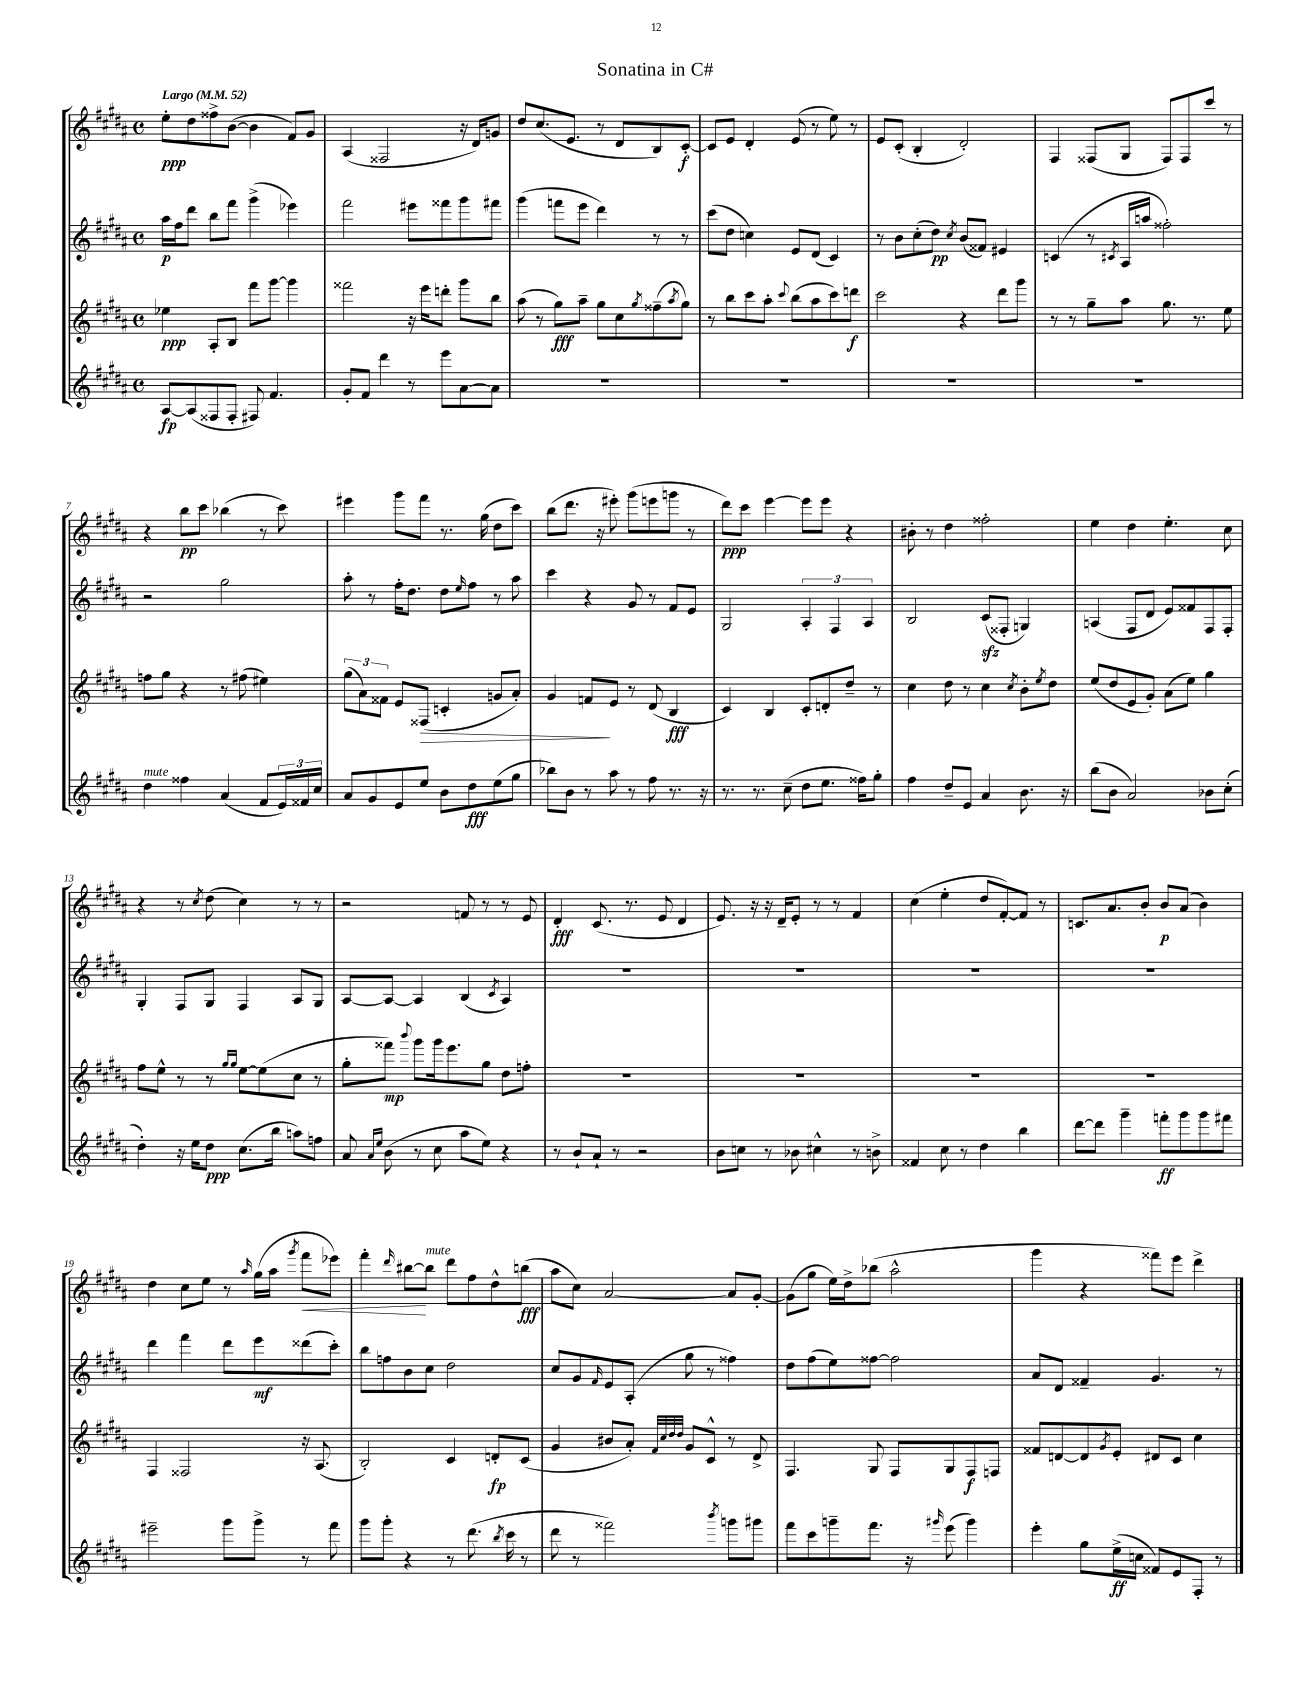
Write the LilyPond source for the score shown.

\header { title = "Sonatina in C#" }
<<
\new StaffGroup <<
\new Staff = "s0" {
    \clef treble \key b \major \defaultTimeSignature \time 4/4 \tempo "Largo" 4 = 52
    e''8-.\ppp dis''8 fisis''8-> b'8~( b'4 fis'8) gis'8 |
    ais4( fisis2 r16 dis'16) g'8 |
    dis''8 cis''8.( e'8. r8 dis'8 b8) cis'8~-.\f |
    cis'8 e'8 dis'4-. e'8( r8 e''8) r8 |
    e'8 cis'8-.( b4-. dis'2-.) |
    fis4 fisis8( gis8 fisis8) fisis8 cis'''8 r8 |
    r4 b''8\pp cis'''8 bes''4( r8 cis'''8) |
    eis'''4 gis'''8 fis'''8 r8. gis''16( dis''8 cis'''8) |
    b''8( dis'''8. r16 eis'''8-.) gis'''8( e'''8 g'''8 r8 |
    dis'''8\ppp) cis'''8 e'''4~ e'''8 e'''8 r4 |
    bis'8-. r8 dis''4 fisis''2-. |
    e''4 dis''4 e''4.-. cis''8 |
    r4 r8 \acciaccatura { cis''8 } dis''8( cis''4) r8 r8 |
    r2 f'8 r8 r8 e'8 |
    dis'4-.\fff cis'8.( r8. e'8 dis'4 |
    e'8.) r16 r16 dis'16-- e'8-. r8 r8 fis'4 |
    cis''4( e''4-. dis''8 fis'8~-.) fis'8 r8 |
    c'8. ais'8. b'8-. b'8\p ais'8( b'4) |
    dis''4 cis''8 e''8 r8 \grace { ais''16 } gis''16( ais''16 \acciaccatura { gis'''8 } fis'''8\< ees'''8) |
    fis'''4-. \grace { dis'''16 } bis''8~\! bis''8^\markup { \italic "mute" } dis'''8 fis''8 dis''8-^ b''8\fff( |
    ais''8 cis''8) ais'2~ ais'8 gis'8~-. |
    gis'8( gis''8 e''16) dis''16-> bes''8( ais''2-^ |
    gis'''4 r4 fisis'''8) e'''8 dis'''4-> \bar "|." |
}
\new Staff = "s1" {
    \clef treble \key b \major \defaultTimeSignature \time 4/4
    ais''16\p fis''16 dis'''8 b''8 fis'''8 gis'''4->( ees'''4) |
    fis'''2 eis'''8 fisis'''8 gis'''8 fis'''8 |
    gis'''4( f'''8 e'''8 dis'''4) r8 r8 |
    cis'''8( dis''8 c''4) e'8 dis'8( cis'4) |
    r8 b'8 cis''8-.( dis''8\pp) \acciaccatura { cis''8 } b'8( fisis'8) eis'4 |
    c'4( r8 \acciaccatura { cis'8 } ais16 a''16 fisis''2-.) |
    r2 gis''2 |
    ais''8-. r8 fis''16-. dis''8. dis''8 \grace { e''16 } fis''8 r8 ais''8 |
    cis'''4 r4 gis'8 r8 fis'8 e'8 |
    gis2 \tuplet 3/2 { ais4-. fis4 ais4 } |
    b2 cis'8\sfz( fisis8-. g4) |
    a4( fis8 dis'8 e'8) fisis'8 fis8 fis8-. |
    gis4-. fis8 gis8 fis4 ais8 gis8 |
    ais8~ ais8~ ais4 b4( \acciaccatura { cis'8 } ais4) |
    R1 |
    R1 |
    R1 |
    R1 |
    dis'''4 fis'''4 dis'''8 e'''8\mf disis'''8( cis'''8-.) |
    b''8 f''8 b'8 cis''8 dis''2 |
    cis''8 gis'8 \grace { fis'16 } e'8 ais8-.( gis''8 r8 fisis''4) |
    dis''8 fis''8( e''8) fisis''8~ fisis''2 |
    ais'8 dis'8 fisis'4-- gis'4. r8 \bar "|." |
}
\new Staff = "s2" {
    \clef treble \key b \major \defaultTimeSignature \time 4/4
    ees''4\ppp ais8-. b8 fis'''8 gis'''8~ gis'''4 |
    fisis'''2 r16 e'''16 d'''8-. gis'''8 b''8 |
    ais''8( r8 gis''8\fff) ais''8-- gis''8 cis''8 \acciaccatura { gis''8 } fisis''8--( \acciaccatura { ais''8 } gis''8) |
    r8 b''8 cis'''8 ais''8-. \appoggiatura { cis'''8 } b''8( ais''8 cis'''8) d'''8\f |
    cis'''2 r4 dis'''8 gis'''8 |
    r8 r8 gis''8-- ais''8 gis''8. r8. e''8 |
    f''8 gis''8 r4 r8 fis''8( eis''4) |
    \tuplet 3/2 { gis''8( ais'8) fisis'8 } e'8 fisis8\>( c'4-. g'8 ais'8-.) |
    gis'4 f'8\! e'8 r8 dis'8( b4\fff |
    cis'4) b4 cis'8-. d'8-. dis''8-- r8 |
    cis''4 dis''8 r8 cis''4 \acciaccatura { cis''8 } b'8-. \acciaccatura { e''8 } dis''8 |
    e''8( dis''8 e'8 gis'8-.) ais'8( e''8) gis''4 |
    fis''8 e''8-^ r8 r8 \grace { gis''16 gis''16 } e''8~ e''8( cis''8 r8 |
    gis''8-. fisis'''8\mp) \appoggiatura { b'''8 } gis'''8 gis'''16 e'''8. gis''8 dis''8 f''8-. |
    R1 |
    R1 |
    R1 |
    R1 |
    fis4 fisis2 r16 ais8.( |
    b2-.) cis'4 d'8-.\fp cis'8( |
    gis'4 bis'8 ais'8-.) \grace { fis'32 cis''32 dis''32 dis''32 } gis'8 cis'8-^ r8 dis'8-> |
    fis4. gis8 fis8 gis8 fis8\f f8 |
    fisis'8 d'8~ d'8 \acciaccatura { gis'8 } e'8-. dis'8 cis'8 cis''4 \bar "|." |
}
\new Staff = "s3" {
    \clef treble \key b \major \defaultTimeSignature \time 4/4
    ais8~\fp ais8( fisis8 fisis8-. fis8) fis'4. |
    gis'8-. fis'8 dis'''4 r8 e'''8 ais'8~ ais'8 |
    R1 |
    R1 |
    R1 |
    R1 |
    dis''4^\markup { \italic "mute" } fisis''4 ais'4( fis'8 \tuplet 3/2 { e'16) fisis'16 cis''16 } |
    ais'8 gis'8 e'8 e''8 b'8 dis''8\fff e''8( gis''8 |
    bes''8) b'8 r8 ais''8 r8 fis''8 r8. r16 |
    r8. r8. cis''8--( dis''8 e''8. fisis''16) gis''8-. |
    fis''4 dis''8-- e'8 ais'4 b'8. r16 |
    b''8( b'8 ais'2) bes'8 cis''8-.( |
    dis''4-.) r16 e''16 dis''8\ppp cis''8.( b''16 a''8) f''8 |
    ais'8 \grace { ais'16 e''16 } b'8( r8 cis''8 ais''8 e''8) r4 |
    r8 b'8-! ais'8-! r8 r2 |
    b'8 c''8 r8 bes'8 cis''4-^ r8 b'8-> |
    fisis'4 cis''8 r8 dis''4 b''4 |
    dis'''8~ dis'''8 gis'''4-- f'''8-.\ff gis'''8 gis'''8 fis'''8 |
    eis'''2-- gis'''8 gis'''8-> r8 fis'''8 |
    gis'''8 gis'''8-. r4 r8 dis'''8.( \acciaccatura { b''8 } cis'''16 r8 |
    dis'''8 r8 fisis'''2) \acciaccatura { b'''8 } g'''8 gis'''8 |
    fis'''8 cis'''8 g'''8-- fis'''8. r16 \grace { gis'''16 } e'''8( gis'''4) |
    e'''4-. gis''8 e''16->\ff( c''16 fisis'8) e'8 fis8-. r8 \bar "|." |
}
>>
>>
